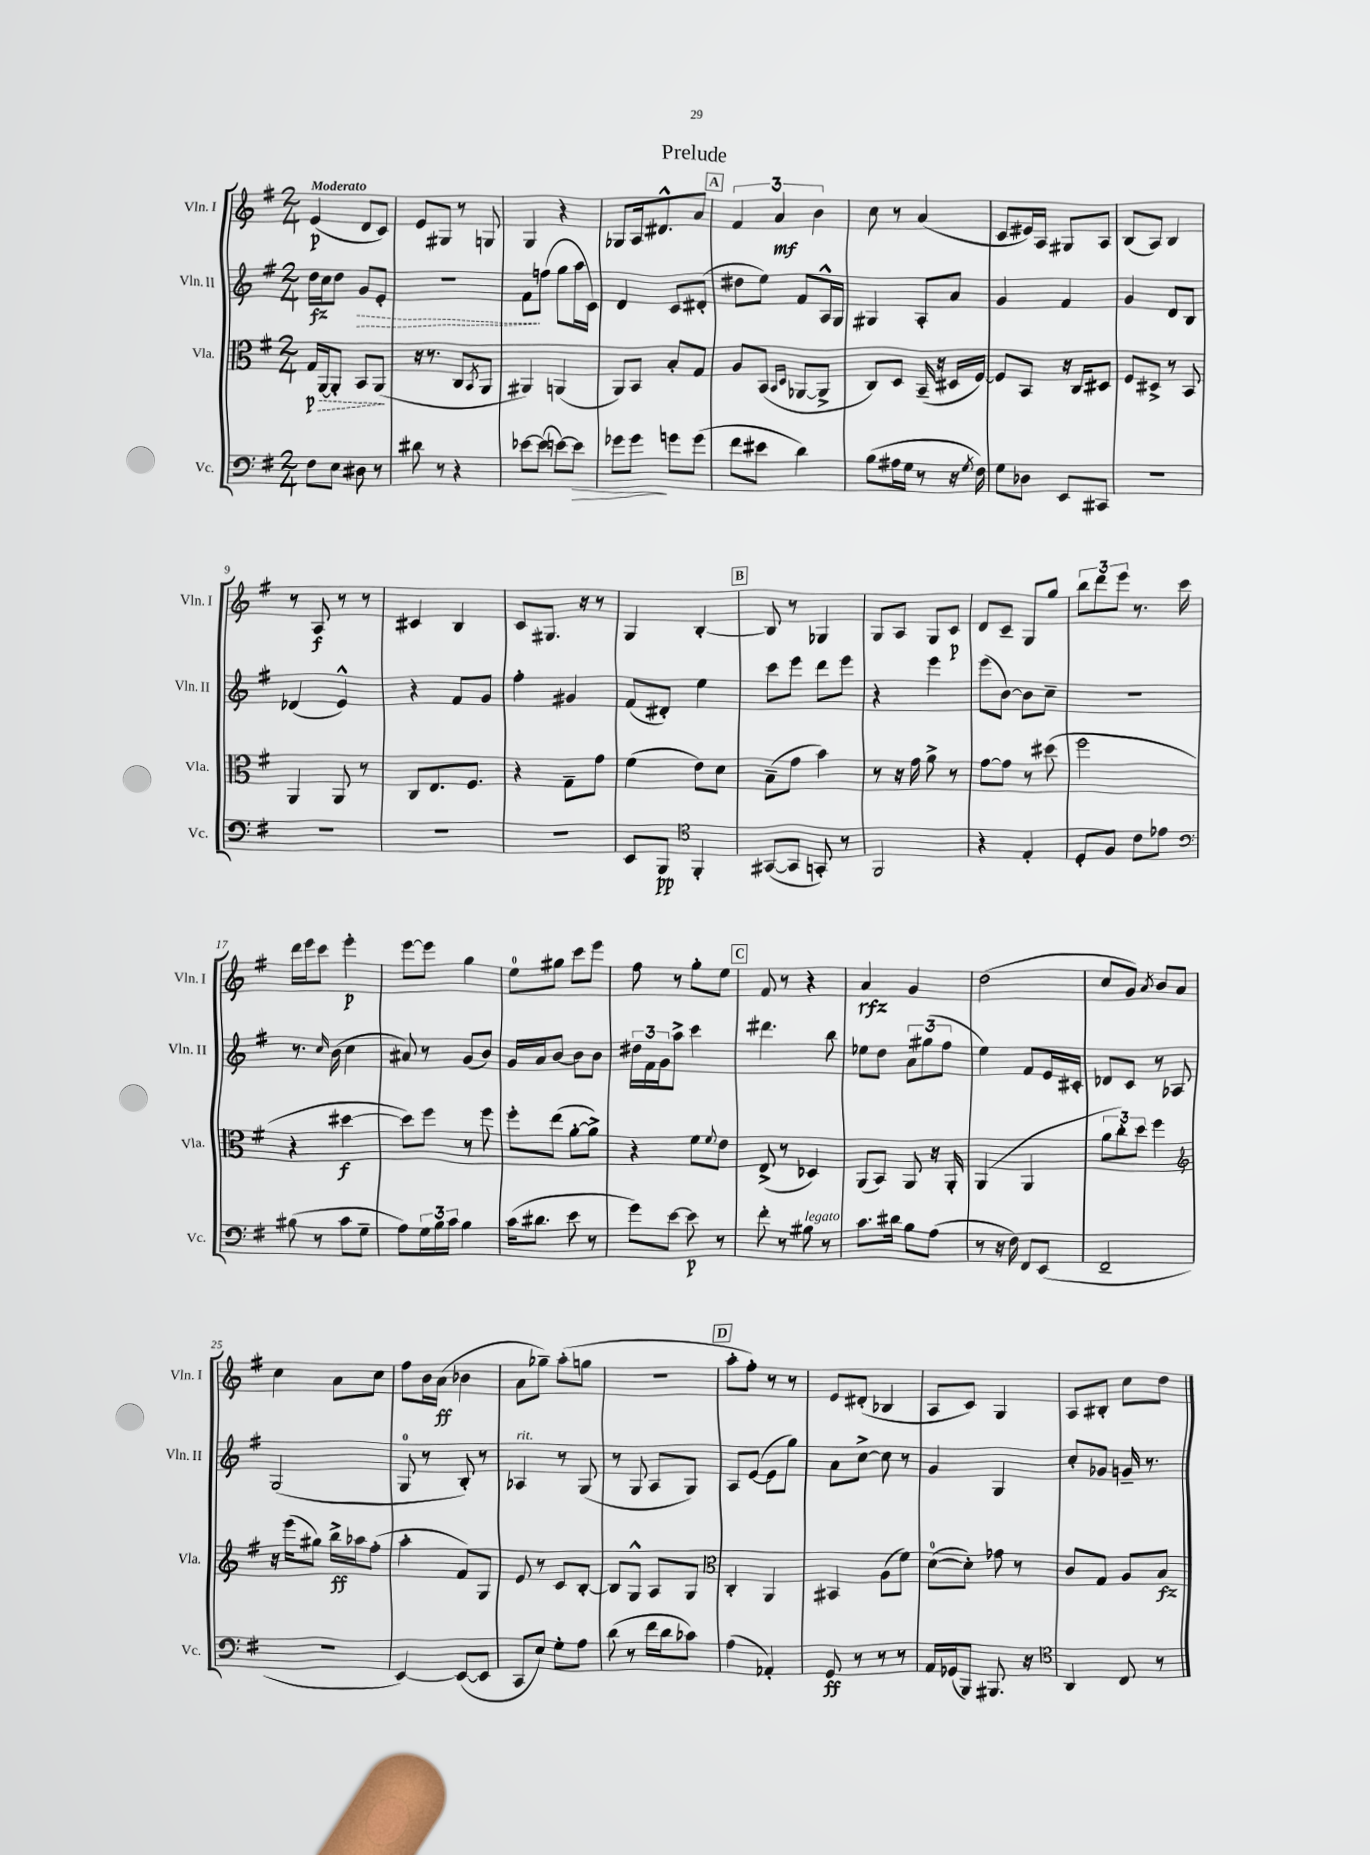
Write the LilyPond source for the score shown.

\header { title = "Prelude" }
<<
\new StaffGroup <<
\new Staff = "s0" \with { instrumentName = "Vln. I" shortInstrumentName = "Vln. I" } {
    \clef treble \key g \major \numericTimeSignature \time 2/4 \tempo "Moderato"
    e'4\p( d'8 c'8) |
    e'8 gis8 r8 g8 |
    g4 r4 |
    ges8 a16 dis'8.-^ a'8 |
    \mark \markup { \box "A" } \tuplet 3/2 { fis'4 a'4\mf b'4 } |
    c''8 r8 a'4( |
    c'8 eis'16) a16 gis8 a8 |
    b8( a8) b4 |
    r8 a8\f r8 r8 |
    cis'4 b4 |
    c'8 gis8. r16 r8 |
    g4 b4~-. |
    \mark \markup { \box "B" } b8 r8 ges4 |
    g8 a8 g8 c'8\p |
    d'8 c'8-- g8 g''8 |
    \tuplet 3/2 { b''8 d'''8 e'''8 } r8. c'''16 |
    d'''16 e'''16 c'''8 e'''4-.\p |
    e'''8~ e'''8 g''4 |
    e''8-0 gis''8 c'''8 e'''8 |
    fis''8 r8 g''8-. e''8 |
    \mark \markup { \box "C" } fis'8 r8 r4 |
    a'4\rfz g'4 |
    d''2( |
    c''8 g'8) \acciaccatura { a'8 } b'8 a'8 |
    c''4 a'8 c''8 |
    fis''8 b'16 a'16\ff( bes'4 |
    a'8 ges''8--) a''8-.( g''8 |
    R2 |
    \mark \markup { \box "D" } a''8-. fis''8-.) r8 r8 |
    e'8 dis'8-.( bes4 |
    a8 c'8) g4 |
    a8 bis8-. c''8 d''8 \bar "|." |
}
\new Staff = "s1" \with { instrumentName = "Vln. II" shortInstrumentName = "Vln. II" } {
    \clef treble \key g \major \numericTimeSignature \time 2/4
    d''16\fz c''16 d''8 \once \override Hairpin.style = #'dashed-line g'8\> e'8-. |
    R2 |
    fis'8\! f''8( g''8 a''16 c'16) |
    d'4 c'8 dis'8-.( |
    \mark \markup { \box "A" } dis''8 e''8) fis'8 a16-^ g16 |
    gis4 a8-. a'8 |
    g'4 fis'4 |
    g'4 d'8 b8 |
    des'4( e'4-^) |
    r4 fis'8 g'8 |
    fis''4-. gis'4 |
    fis'8( dis'8-.) e''4 |
    \mark \markup { \box "B" } c'''8 e'''8 d'''8 e'''8 |
    r4 e'''4 |
    e'''8( b'8~) b'8 c''8-- |
    R2 |
    r8. \grace { c''16 } b'16( c''4 |
    ais'8) r8 g'8( b'8) |
    g'16 a'16 b'8~ b'8 b'8 |
    \tuplet 3/2 { dis''16 fis'16 g'16 } a''8-> c'''4 |
    \mark \markup { \box "C" } dis'''4. b''8 |
    ees''8 d''8 \tuplet 3/2 { a'8 gis''8( fis''8 } |
    e''4) fis'8 e'16 cis'16-. |
    des'8 c'8 r8 aes8 |
    g2( |
    g8-0 r8 b8-.) r8 |
    aes4^\markup { \italic "rit." } r8 g8( |
    r8 g8 a8 g8) |
    \mark \markup { \box "D" } a8 e'8~( e'8 g''8) |
    a'8 c''8~-> c''8 r8 |
    g'4 g4 |
    c''8-. ges'8 g'16-- r8. \bar "|." |
}
\new Staff = "s2" \with { instrumentName = "Vla." shortInstrumentName = "Vla." } {
    \clef alto \key g \major \numericTimeSignature \time 2/4
    g16\p \once \override Hairpin.style = #'dashed-line a,16~\> a,8-. b,8 a,8\!( |
    r16 r8. c8 \acciaccatura { b,8 } a,8 |
    ais,4) a,4( |
    a,8) b,8 b8-. g8 |
    \mark \markup { \box "A" } a8 b,8( \grace { b,16 d16 } aes,8~ aes,8-> |
    c8) d8 b,16--( r16 dis16 fis16~) |
    fis8 b,8 r16 c16 dis8 |
    fis8 dis8-> r8 b,8 |
    a,4 a,8 r8 |
    c8 e8. fis8. |
    r4 g8-- g'8 |
    fis'4( e'8) d'8 |
    \mark \markup { \box "B" } b8--( g'8 b'4) |
    r8 r16 g'16 a'8-> r8 |
    g'8~ g'8 r8 dis''8( |
    fis''2 |
    r4 dis''4~\f |
    dis''8) fis''8 r8 fis''8 |
    fis''8-. e''8( a'8~-. a'8->) |
    r4 fis'8 \appoggiatura { fis'8 } e'8 |
    \mark \markup { \box "C" } e8->( r8 des4) |
    a,8( b,8) a,8 r16 a,16-. |
    a,4( a,4 |
    \tuplet 3/2 { a'8 c''8-.) d''8 } fis''4 |
    \clef treble r16 e'''16( gis''8) b''16->\ff aes''16 fis''8-.( |
    a''4-. fis'8) g8 |
    e'8 r8 c'8 b8~-. |
    b8 g8-^ a8 g8 |
    \mark \markup { \box "D" } \clef alto c4-. a,4 |
    bis,4 a8( fis'8) |
    d'8-0~( d'8-.) ges'8 r8 |
    c'8 g8 a8 b8\fz \bar "|." |
}
\new Staff = "s3" \with { instrumentName = "Vc." shortInstrumentName = "Vc." } {
    \clef bass \key g \major \numericTimeSignature \time 2/4
    fis8 e8 dis8 r8 |
    dis'8 r8 r4 |
    ees'8~ ees'8( e'8~) e'8\> |
    ges'8 ges'8\! g'8 g'8( |
    \mark \markup { \box "A" } fis'8 eis'8 d'4) |
    b8( ais16 g16 r8 r16 \acciaccatura { g8 } fis16) |
    g8 des8 e,8 cis,8 |
    R2 |
    R2 |
    R2 |
    R2 |
    e,8 b,,8\pp \clef tenor fis,4-. |
    \mark \markup { \box "B" } gis,8~( gis,8 g,8-.) r8 |
    fis,2 |
    r4 e4-. |
    d8-. fis8 c'8 ees'8 |
    \clef bass bis8( r8 c'8 g8-- |
    a8) \tuplet 3/2 { g16 b16 c'16 } b4 |
    c'16( dis'8. e'8 r8 |
    g'8) e'8~ e'8\p r8 |
    \mark \markup { \box "C" } fis'8-. r8 bis8^\markup { \italic "legato" } r8 |
    c'8. dis'16 b8 a8( |
    r8 r16 fis16) fis,8 e,8( |
    fis,2-- |
    R2 |
    e,4~) e,8~( e,8 |
    c,8 e8) g8-. a8 |
    d'8( r8 fis'16 d'16 ces'8) |
    \mark \markup { \box "D" } a4( aes,4-.) |
    g,8\ff r8 r8 r8 |
    a,16 ges,16( b,,8) bis,,8. r16 |
    \clef tenor a,4 c8 r8 \bar "|." |
}
>>
>>
